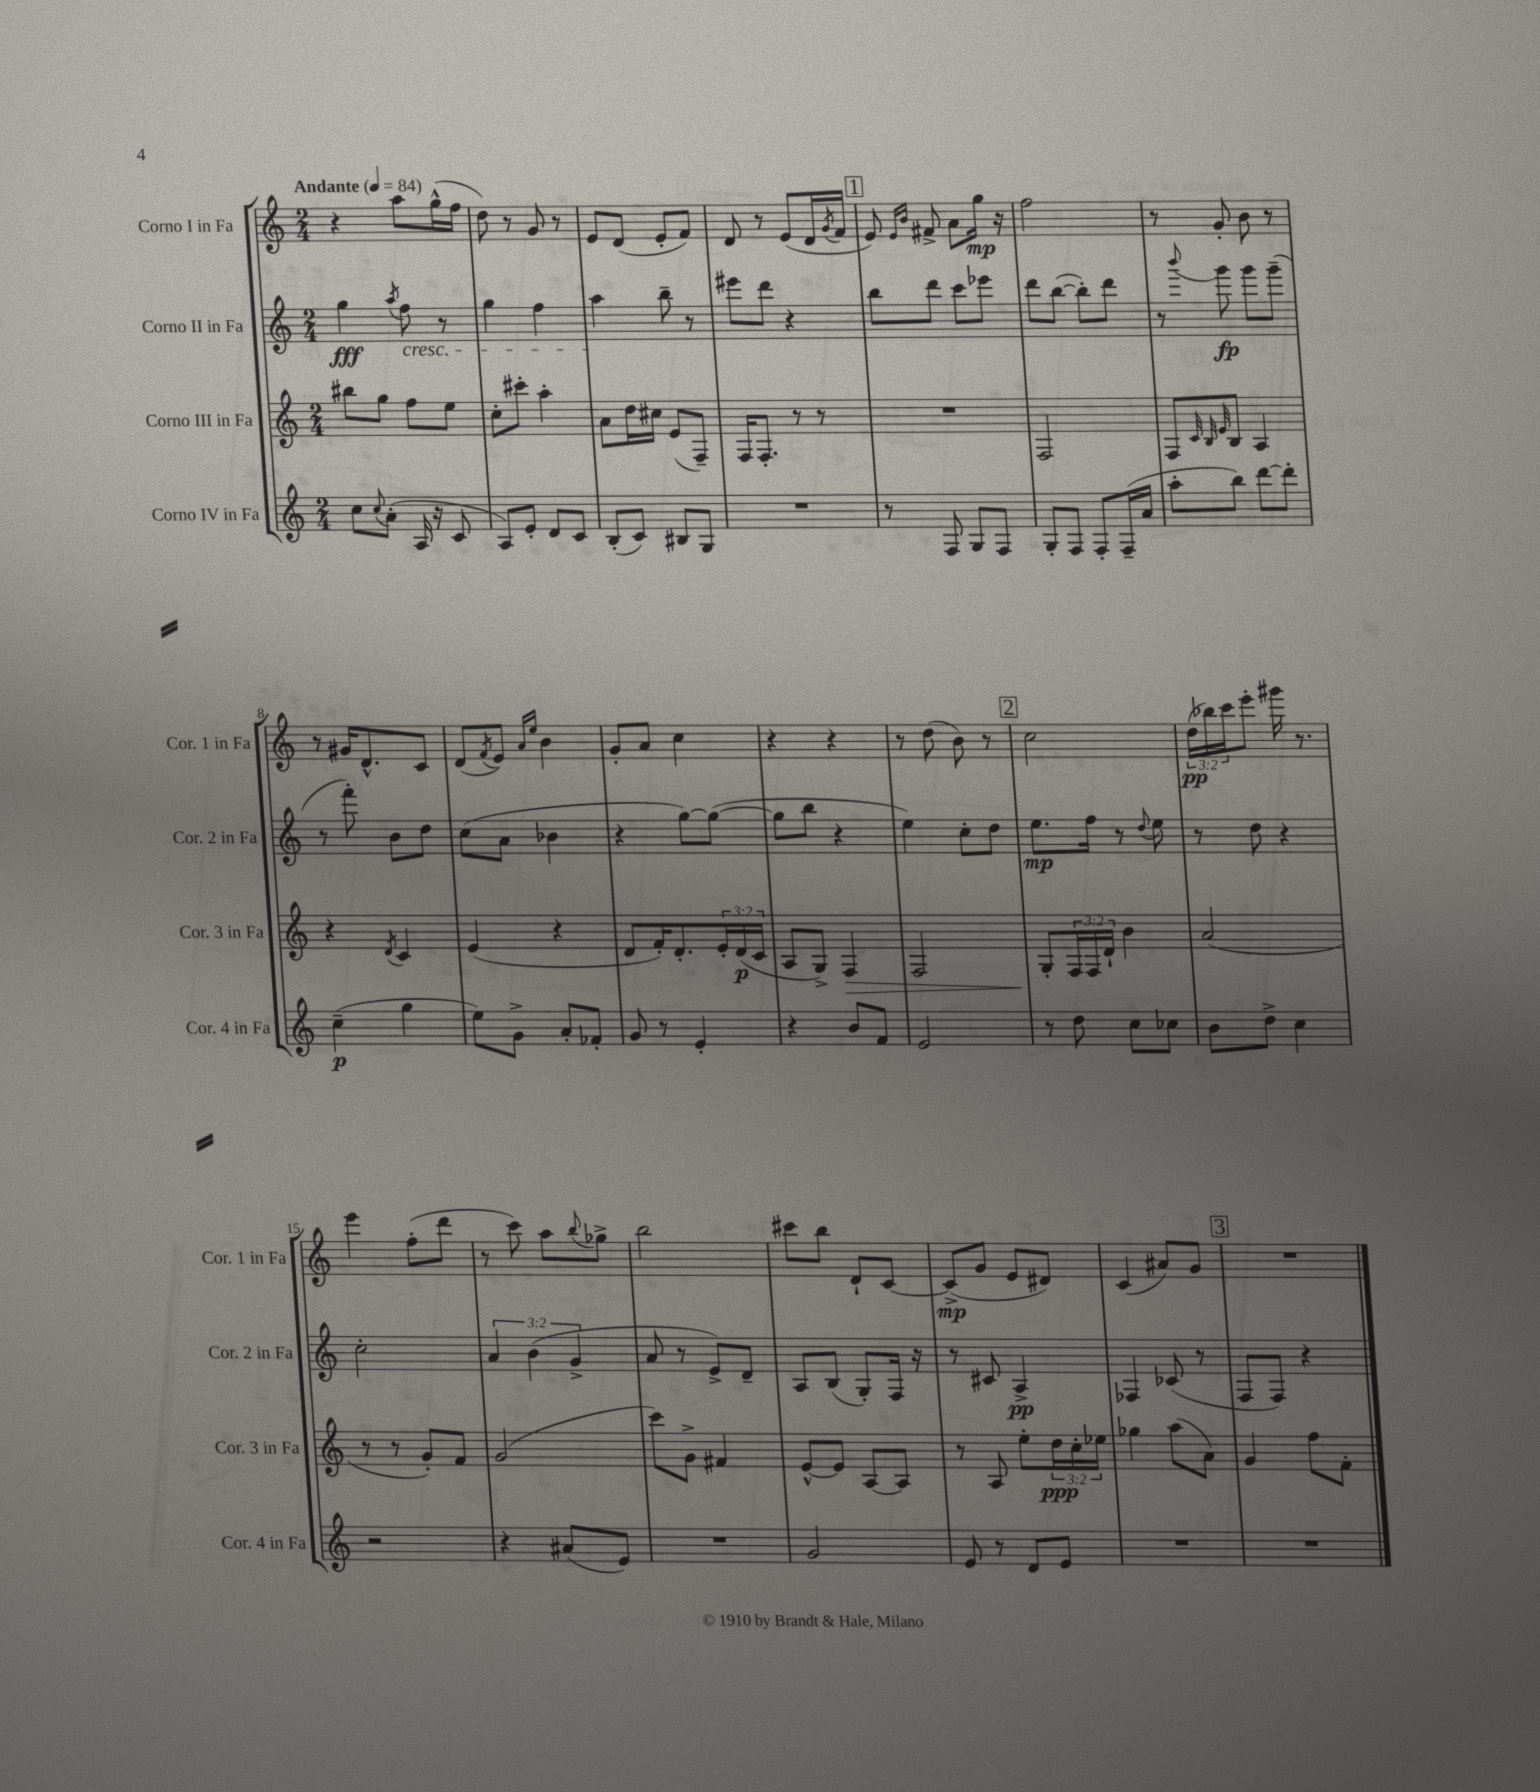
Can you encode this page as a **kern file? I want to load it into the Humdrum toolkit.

**kern	**kern	**kern	**kern
*staff4	*staff3	*staff2	*staff1
*clefG2	*clefG2	*clefG2	*clefG2
*k[]	*k[]	*k[]	*k[]
*M2/4	*M2/4	*M2/4	*M2/4
*MM84	*MM84	*MM84	*MM84
8cc	8bb#	4gg	4r
8qqcc	.	.	.
(8a'	8gg	.	.
.	.	8qaa	.
16A	8ff	8ff	8aa
16r	.	.	.
8c	8ee	8r	(16gg^^
.	.	.	16ff
=	=	=	=
8A)	8cc'	4gg	8dd)
8e'	8ccc#'	.	8r
8d	4aa'	4ff	8g
8c	.	.	8r
=	=	=	=
(8B'	8a	4aa	8e
8c)	16dd	.	(8d
.	16cc#	.	.
8B#	(8e	8bb~	8e'
8G	8F~)	8r	8f)
=	=	=	=
2r	16F	8eee#	8d
.	8.F'	.	.
.	.	8ddd	8r
.	8r	4r	(8e
.	8r	.	16d
.	.	.	8qg
.	.	.	16f
=	=	=	=
8r	2r	8bb	8e)
.	.	.	16qqe
.	.	.	16qqb
8F	.	8ddd	8f#^
8G	.	8ccc	8a
8F	.	8eee-	16gg
.	.	.	16r
=	=	=	=
8G'	2F	8ddd	2ff
8F	.	([8bb	.
8F'	.	8bb'])	.
(16F~	.	8ddd	.
16a	.	.	.
=	=	=	=
8aa'	8F	8r	8r
.	32qqc	.	.
.	32qqB	.	.
.	32qqe	8qqbbb	.
8bb)	8B	8ggg	8g'
[8ddd	4A	8ggg	8b
8ddd']	.	(8ggg~	8r
=	=	=	=
(4cc~	4r	8r	8r
.	.	8fff')	16g#
.	.	.	8.d^^
.	8qd	.	.
4gg	4c	8b	.
.	.	8dd	8c
=	=	=	=
8ee)	(4e	(8cc	(8d
.	.	.	8qf
8g^	.	8a	8e)
.	.	.	16qqa
.	.	.	16qqee
8a'	4r	4b-	4b
8f-'	.	.	.
=	=	=	=
8g	8d	4r	8g'
8r	16f')	.	8a
.	8.d'	.	.
4e'	.	[8gg)	4cc
.	24e'	(8gg_	.
.	(24d	.	.
.	24c	.	.
=	=	=	=
4r	8A	8gg]	4r
.	8G^)	8bb	.
8b	4F	4r	4r
8f	.	.	.
=	=	=	=
2e	2F	4ee)	8r
.	.	.	(8dd
.	.	8cc'	8b)
.	.	8dd	8r
=	=	=	=
8r	8G'	8.ee	2cc
8dd	24F	.	.
.	24F	.	.
.	.	16ff	.
.	24d`	.	.
8cc	4b	8r	.
.	.	8qqdd	.
8cc-	.	8ee	.
=	=	=	=
8b	(2a	8r	(24dd
.	.	.	24bb-)
.	.	.	24ccc
8dd^	.	8dd	8eee'
4cc	.	4r	16ggg#
.	.	.	8.r
=	=	=	=
2r	8r	2cc'	4eee
.	8r	.	.
.	8g')	.	(8ff'
.	8f	.	8ddd
=	=	=	=
4r	(2g	6a	8r
.	.	.	8ccc)
.	.	(6b	.
(8a#	.	.	8aa
.	.	6g^	.
.	.	.	8qqbb
8e)	.	.	8gg-^
=	=	=	=
2r	8ccc)	8a	2bb
.	8g^	8r	.
.	4f#	8e^)	.
.	.	8d~	.
=	=	=	=
2g	[8e^^	8A	8ccc#
.	8e]	(8B	8bb
.	[8A	8G')	8d`
.	8A]	16F	[8c
.	.	16r	.
=	=	=	=
8e	8r	8r	(8c^]
8r	8A	8c#	8g
8d	8ee'	4A^	8e
8e	24dd	.	8d#)
.	24cc'	.	.
.	24ee-	.	.
=	=	=	=
2r	4gg-	4F-	(4c
.	(8aa	(8c-	8a#)
.	8a)	8r	8g
=	=	=	=
2r	4g	8F	2r
.	.	8F)	.
.	8ff	4r	.
.	8f'	.	.
==	==	==	==
*-	*-	*-	*-
